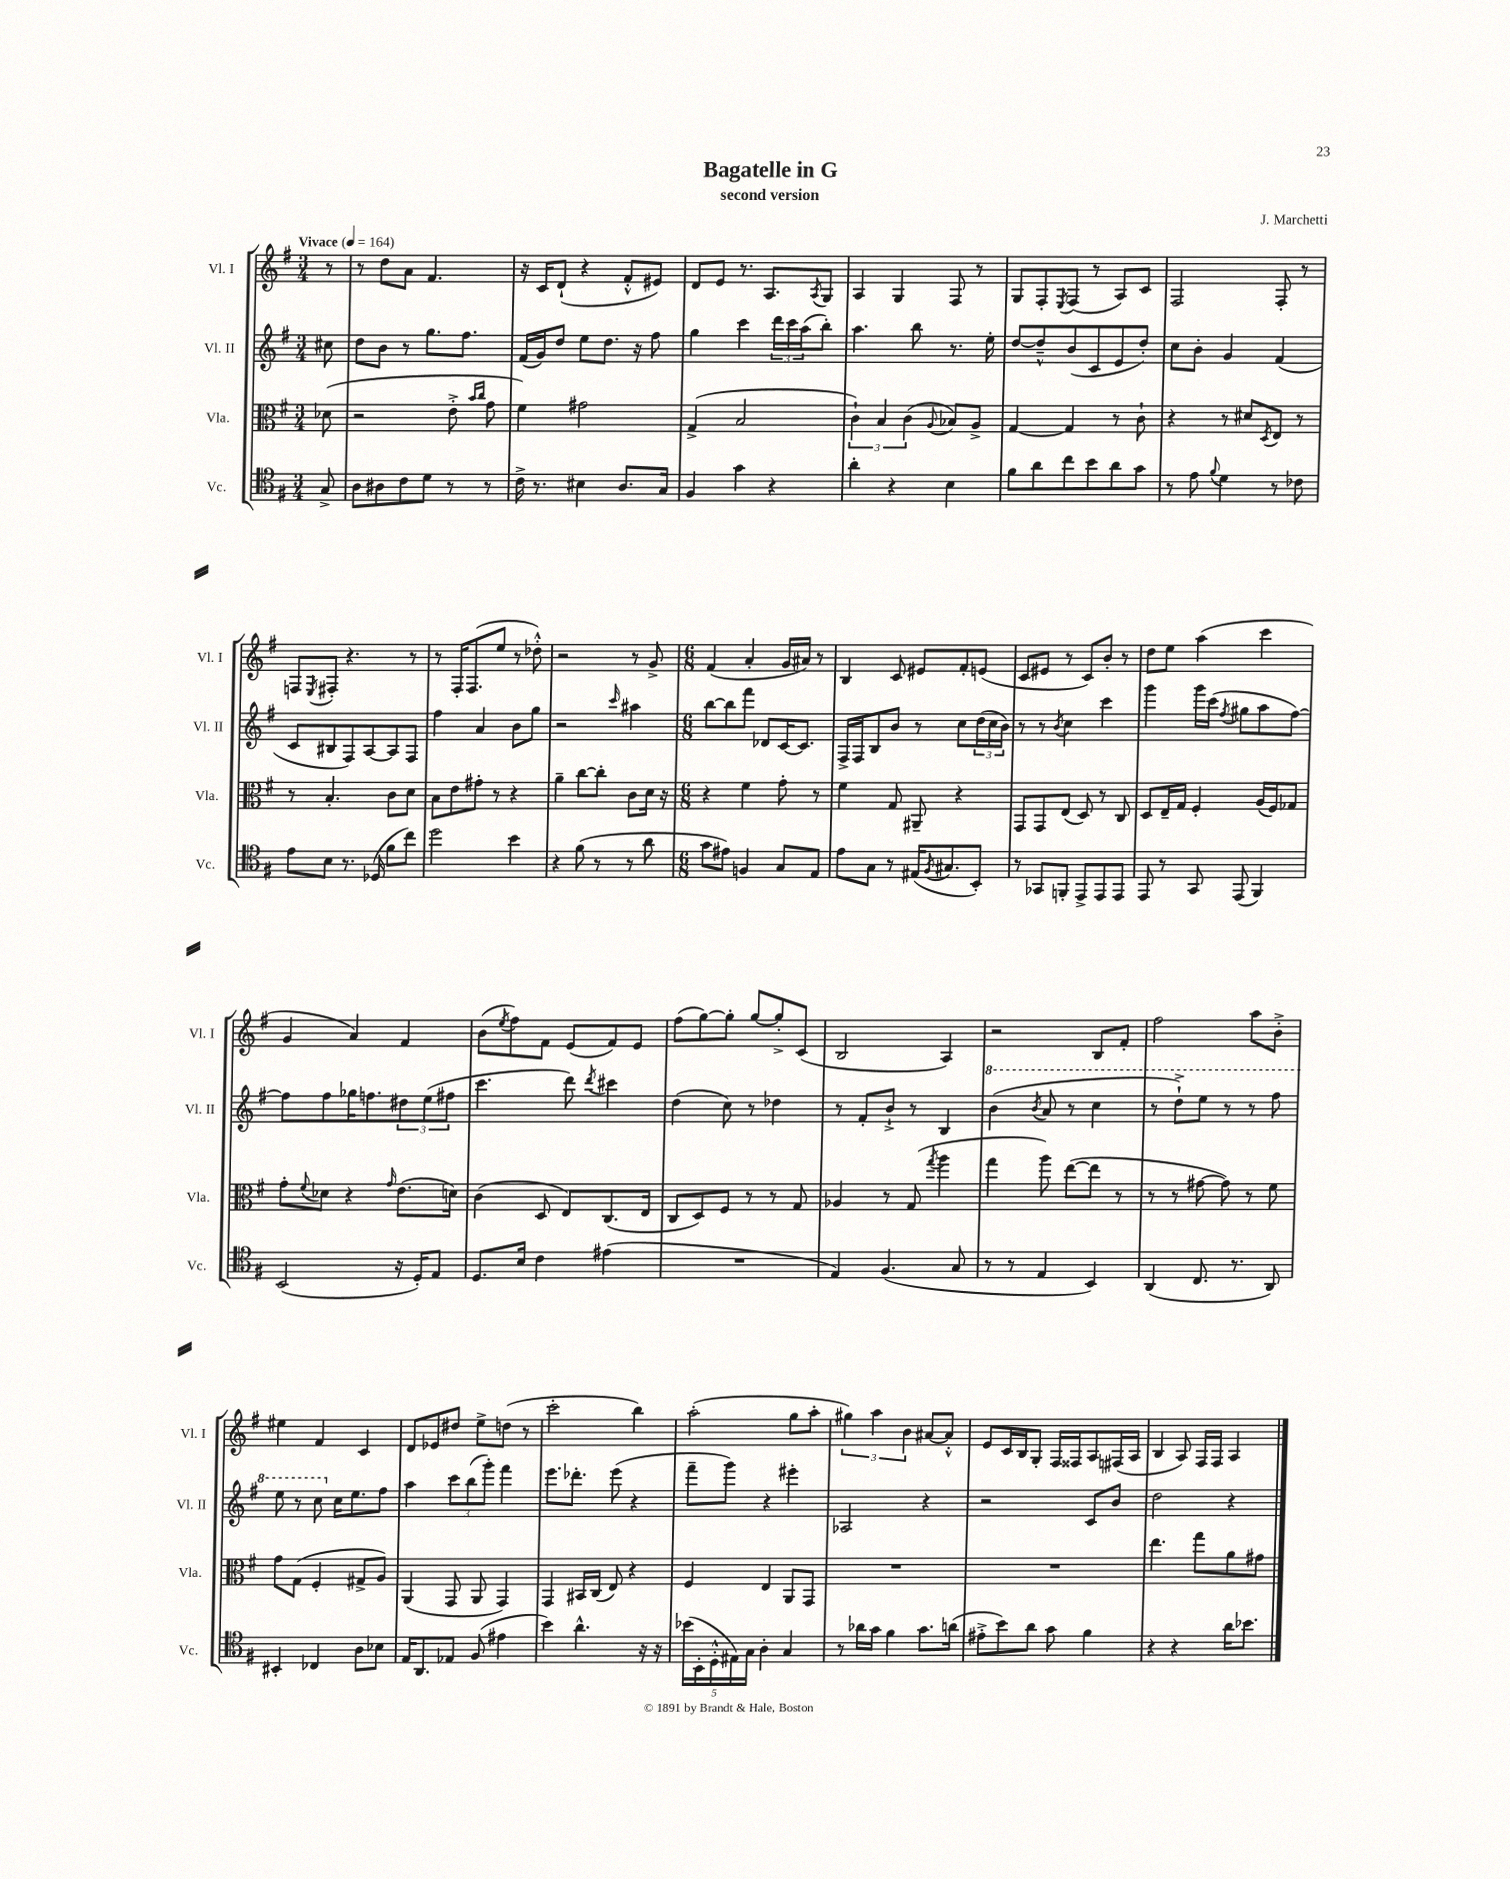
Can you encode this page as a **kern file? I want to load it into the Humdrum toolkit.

**kern	**kern	**kern	**kern
*part4	*part3	*part2	*part1
*staff4	*staff3	*staff2	*staff1
*I"Vc.	*I"Vla.	*I"Vl. II	*I"Vl. I
*I'Vc.	*I'Vla.	*I'Vl. II	*I'Vl. I
*clefC4	*clefC3	*clefG2	*clefG2
*k[f#]	*k[f#]	*k[f#]	*k[f#]
*M3/4	*M3/4	*M3/4	*M3/4
*MM164	*MM164	*MM164	*MM164
=	=	=	=
!	!	!	!LO:TX:a:B:t=Vivace
8G^/	(8d-X\	8cc#X\	8r
=1	=1	=1	=1
8A\L	2r	8dd\L	8r
8A#X\	.	8b\J	8dd\L
8c\	.	8r	8a\J
8d\J	.	8.gg\L	4.f#/
8r	8e'^\	.	.
.	.	8.ff#\J	.
.	16qqb/LL	.	.
.	16qqcc/JJ	.	.
8r	8g\	.	.
=2	=2	=2	=2
16c^\	4f#\)	(16f#/LL	16r
8.r	.	16g/J)	16c/KL
.	.	8dd/J	(8d`/J
4B#X\	2g#X\	8ee\L	4r
.	.	8.dd\J	.
8.A/L	.	.	8f#'^^/L
.	.	16r	.
.	.	8ff#\	8e#X/J)
16G/Jk	.	.	.
=3	=3	=3	=3
4F#/	(4G^/	4gg\	8d/L
.	.	.	8e/J
4g\	2B/	4ccc\	8.r
.	.	.	8.A/L
4r	.	24ddd\LL	.
.	.	24ccc\	.
.	.	(24aa\J	.
.	.	.	8qA/
.	.	8bb'\J)	8G/J
=4	=4	=4	=4
4a'\	6c`\)	4.aa\	4A/
.	6B/	.	.
4r	.	.	4G/
.	(6c\	.	.
.	.	8bb\	.
.	8qqA/	.	.
4B\	8B-X/L)	8.r	8F#/
.	8A^/J	.	8r
.	.	16ee'\	.
=5	=5	=5	=5
8f#\L	[4G/	[8dd/L	8G/L
8a\	.	8dd~^^/]	8F#'/
.	.	.	8qE/
8cc\	4G/]	(8b/	(8F#/J
8b\	.	8c/	8r
8a\	8r	8e/	8A/L)
8g\J	8c`\	8dd'/J)	8c/J
=6	=6	=6	=6
8r	4r	8cc\L	2F#/
8e\	.	8b'\J	.
8qqf#/	.	.	.
4d\	8r	4g/	.
.	8d#X/L	.	.
.	8qD/	.	.
8r	8E/J	(4f#/	8F#'/
8c-X\	8r	.	8r
!!LO:LB:g=z
=7	=7	=7	=7
8e\L	8r	8c/L	8Fn/L
.	.	.	8qE/
8B\J	4.B'/	8B#X/	8F#X'/J
8.r	.	8F#/)	4.r
.	.	[8A/	.
(16D-X/	.	.	.
8f#\L	8c\L	8A/]	.
8cc\J)	8d\J	8F#/J	8r
=8	=8	=8	=8
2dd\	8B\L	4ff#\	8r
.	8e\	.	16F#'/KL
.	.	.	(8.F#/
.	8g#X'\J	4a/	.
.	8r	.	8ee/J
4b\	4r	8b\L	8r
.	.	8gg\J	8dd-X'^^\)
=9	=9	=9	=9
4r	4a~\	2r	2r
(8f#\	[8cc\L	.	.
8r	8cc'\J]	.	.
.	.	16qqccc/	.
8r	8c\L	4aa#X\	8r
8a\	16d\Jk	.	8g^/
.	16r	.	.
=10	=10	=10	=10
*M6/8	*M6/8	*M6/8	*M6/8
8g\L	4r	[8bb\L	(4f#/
8e#X\J)	.	8bb\]	.
4Fn/	4f#\	8fff#\J	4a'/
.	.	8d-X/L	.
8G/L	8g'\	[16c/K	16g/LL
.	.	8.c/J]	16a#X/JJ)
8E/J	8r	.	8r
=11	=11	=11	=11
8e\L	4f#\	16F#^/LL	4B/
.	.	16F#/J	.
8G\J	.	8B/	.
8r	8G/	8b/J	8c/
(16E#X/KL	8AA#X~/	8r	8e#X/L
8qF#/	.	.	.
8.G#X/	.	.	.
.	4r	8cc\L	8f#'/
8BB'/J)	.	(24dd\L	(8en/J
.	.	24cc\	.
.	.	24b\JJ)	.
=12	=12	=12	=12
8r	8GG/L	8r	8c/L
8GG-X/L	8GG/	8r	8e#X/J
.	.	8qb/	.
8FFn'/J	(8E/J	4cc\	8r
8EE^/L	8D/)	.	8c/L)
8EE/	8r	4ccc\	8b'/J
8EE/J	8C/	.	8r
=13	=13	=13	=13
8EE/	8D/L	4ggg\	8dd\L
8r	16E~/L	.	8ee\J
.	16G/JJ	.	.
8GG/	4F#'/	16ggg\LL	(4aa\
.	.	(16ccc\JJ	.
.	.	8qff#/	.
(8EE/	.	8gg#X\L	.
4FF#/)	(16A/LL	8aa\	4ccc\
.	16F#/J)	.	.
.	8G-X/J	[8ff#\J)	.
!!LO:LB:g=z
=14	=14	=14	=14
(2BB/	8g'\L	8ff#\L]	4g/
.	8qqf#/	.	.
.	8d-X\J	8ff#\	.
.	4r	16gg-X\K	4a/)
.	.	8.ffn\	.
.	16qqg/	.	.
16r	(8.e\L	12dd#X\	4f#/
16D'/KL)	.	.	.
.	.	(12ee\	.
8E/J	.	.	.
.	.	12ff#X\J	.
.	16dn\Jk)	.	.
=15	=15	=15	=15
8.D/L	(4c\	4.ccc\	(8b\L
.	.	.	8qee/
.	.	.	8ff#\)
16B/Jk	.	.	.
4c\	8D/	.	8f#\J
.	8E/L)	8ddd\)	(8e/L
.	.	8qddd/	.
(4e#X\	(8.C/	4ccc#X\	8f#/)
.	.	.	8e/J
.	16E/Jk	.	.
=16	=16	=16	=16
2.r	8C/L	(4dd\	(8ff#\L
.	8D/)	.	[8gg\)
.	8F#/J	8cc\)	8gg'\J]
.	8r	8r	[8gg/L
.	8r	4dd-X\	8gg'^/]
.	8G/	.	(8c/J
=17	=17	=17	=17
4E/)	4A-X/	8r	2B/
.	.	8f#'/L	.
(4.F#/	8r	8b`^/J	.
.	(8G/	8r	.
.	8qgg/	.	.
.	4aa\	4B/	4A/)
8G/	.	.	.
=18	=18	=18	=18
*	*	*8va	*
8r	4gg\	(4bb\	2r
8r	.	.	.
.	.	8qbb/	.
4E/	8aa\)	8aa/	.
.	([8ee\L	8r	.
4BB/)	8ee\J]	4ccc\	8B/L
.	8r	.	8f#'/J
=19	=19	=19	=19
(4AA/	8r	8r	2ff#\
.	8r	8ddd`^\L)	.
8.C/	[8g#X\	8eee\J	.
.	8g#\])	8r	.
8.r	.	.	.
.	8r	8r	8aa\L
8AA/)	8f#\	8fff#\	8b'^\J
!!LO:LB:g=z
=20	=20	=20	=20
4BB#X'/	8g\L	8eee\	4ee#X\
.	(8G\J	8r	.
4C-X/	4F#'/	8ccc\	4f#/
*	*	*X8va	*
.	.	16cc\KL	.
.	.	8.ee\	.
8A\L	8G#X^/L	.	4c/
8B-X\J	8A/J)	8ff#\J	.
=21	=21	=21	=21
16E/KL	(4AA/	4aa\	8d/L
8.AA/	.	.	.
.	.	.	8e-X/
8E-X/J	8GG/	12ccc\L	8dd#X/J
.	.	(12bb\	.
(8F#/	8AA/	.	8ee^\L
.	.	12ggg'\J)	.
4e#X\	4GG/)	4fff#\	(8ddn\J
.	.	.	8r
=22	=22	=22	=22
4b\)	4GG/	8.eee\L	2ccc'\
.	.	8.ddd-X'\J	.
4.a^^\	16BB#X/LL	.	.
.	(16C/JJ	.	.
.	8E/)	(8eee\	.
.	4r	4r	4bb\)
16r	.	.	.
16r	.	.	.
=23	=23	=23	=23
(20b-X\LL	4F#/	8fff#~\L	(2aa'\
20BB'\	.	.	.
20D'^^\	.	.	.
.	.	8ggg\J)	.
20E#X\)	.	.	.
20G\JJ	.	.	.
4A'\	4E/	4r	.
4G/	8AA/L	4eee#X'\	8gg\L
.	8GG/J	.	8aa'\J
=24	=24	=24	=24
8r	2.r	2A-X/	6gg#X\)
16a-X\LL	.	.	.
.	.	.	6aa\
16g\JJ	.	.	.
4f#\	.	.	.
.	.	.	6b\
8.g\L	.	4r	[8a#X/L
.	.	.	8a#'^^/J]
(16an\Jk	.	.	.
=25	=25	=25	=25
8e#X'^\L	2.r	2r	8e/L
8b\)	.	.	16c/L
.	.	.	16B/J
8a\J	.	.	8G'/J
8g\	.	.	16F#/LL
.	.	.	16F##X/J
4f#\	.	8c/L	8A/
.	.	8b/J	(16F#X/L
.	.	.	16A/JJ
=26	=26	=26	=26
4r	4.ee\	2dd\	4B/
4r	.	.	8A/)
.	8gg\L	.	16F#/LL
.	.	.	16F#/JJ
16a\KL	8a\	4r	4A/
8.b-X\J	.	.	.
.	8g#X\J	.	.
==	==	==	==
*-	*-	*-	*-
